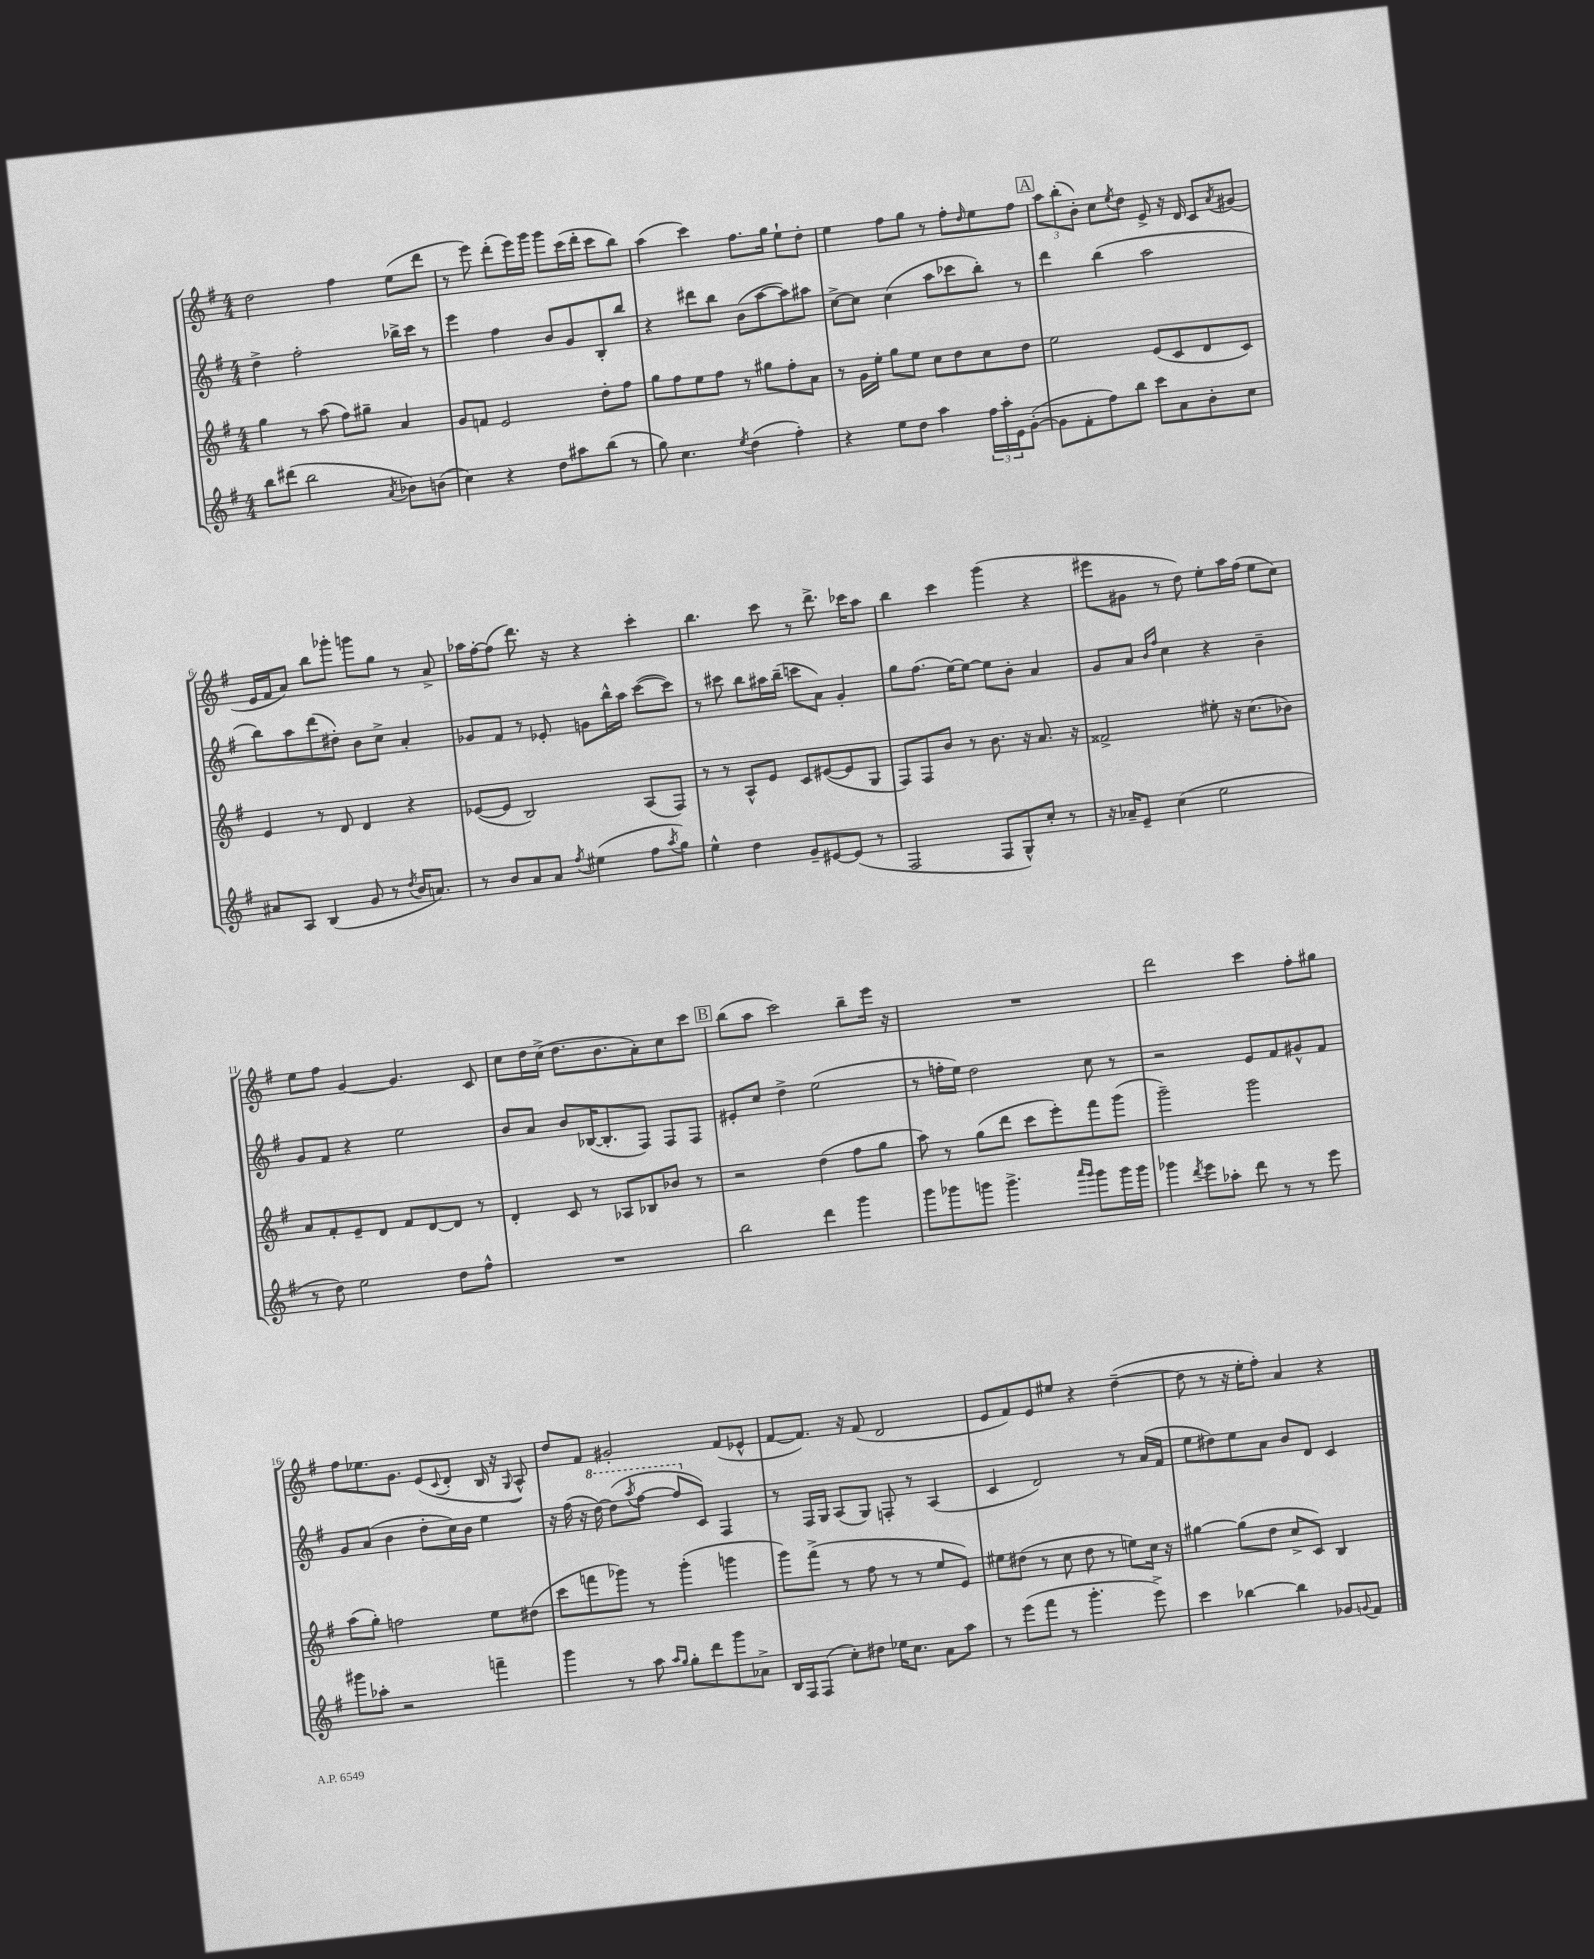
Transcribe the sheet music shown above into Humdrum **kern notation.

**kern	**kern	**kern	**kern
*staff4	*staff3	*staff2	*staff1
*clefG2	*clefG2	*clefG2	*clefG2
*k[f#]	*k[f#]	*k[f#]	*k[f#]
*M4/4	*M4/4	*M4/4	*M4/4
8bb\L	4gg\	4dd^\	2dd\
(8ddd#\J	.	.	.
2bb\	8r	2ff#'\	.
.	(8aa\	.	.
.	8ff#\L)	.	4ff#\
.	8gg#~\J	.	.
8qa/	.	.	.
8b-\L)	4a/	16bb-^\LL	(8ee\L
.	.	16ccc\JJ	.
(8b\J	.	8r	8ddd\J
=	=	=	=
4cc\)	8g/L	4eee\	8r
.	8f/J	.	8eee\)
4r	2e/	4ff#\	(8ddd'\L
.	.	.	16eee\L)
.	.	.	16ggg\JJ
8dd\L	.	8b/L	8ggg\L
8aa#\	.	8g/	(16ccc\L
.	.	.	16ddd'\JJ
(8bb\J	8dd'\L	8B'/	8ccc\L
8r	8ff#\J	8bb/J	8bb\J)
=	=	=	=
8gg\)	8gg\L	4r	(4aa\
4.cc\	8ff#\	.	.
.	8ee\	8ddd#\L	4ccc\)
.	8ff#\J	8bb\J	.
8qee/	.	.	.
(4dd\	8r	(8b\L	8.ff#\L
.	8gg#\L	[8aa\	.
.	.	.	16gg\Jk
4ff#'\)	8ff#'\	8aa\])	8ee`\L
.	8a\J	8aa#\J	8dd'\J
=	=	=	=
4r	8r	[8cc^\L	4ee\
.	16g\LL	8cc\]J	.
.	16ee'\JJ	.	.
8ee\L	8gg\L	(4cc\	8ff#\L
8dd\J	8ee\J	.	8gg\J
4aa\	8cc\L	8aa\L	8r
.	8dd\	8ccc-\	8ff#'\L
.	.	.	16qqdd/
24ff#\LL	8cc\	8bb'\J)	8ee\
24aa'\	.	.	.
24e\J	.	.	.
([8g'\J	8dd\J	8r	8ff#\J
=	=	=	=
8g\]L	2ee\	4ddd\	12aa\L
.	.	.	(12bb'\
8f#'\	.	.	.
.	.	.	12b'\J)
8ff#\)	.	(4bb\	8cc\L
.	.	.	8qee/
8bb\J	.	.	8dd\J
8ccc\L	(8e/L	2aa\	8e^/
8a\	8c/	.	16r
.	.	.	16d/
8b'\	8d/	.	8c/L
.	.	.	8qa/
8cc\J	8c/J)	.	(8g#/J
=	=	=	=
8a#/L	4e/	8bb\L)	16e/LL
.	.	.	16f#/J
8A/J	.	8aa\	8a/J)
(4B/	8r	(8ddd\	8bb\L
.	8d/	8dd#'\J)	8ggg-'\J
8g/	4d/	8b\L	8ggg\L
8r	.	8cc^\J	8gg\J
8qdd/	.	.	.
16b/LK	4r	4a'/	8r
8.a/J)	.	.	.
.	.	.	8a^/
=	=	=	=
8r	([8e-/L	8g-/L	16aa-\LL
.	.	.	[16ff#'\J
8b/L	8e-/]J	8f#/J	(8ff#\]J
8a/	2B/)	8r	8.ddd\)
8a/J	.	8e-'/	.
.	.	.	16r
8qff#/	.	.	.
(4ee#\	.	8g\L	4r
.	.	16bb^^\L	.
.	.	16aa\JJ	.
8ff#\L	(8A/L	([8ccc\L	4ccc'\
8qaa/	.	.	.
8gg\J)	8F#/J)	8ccc\]J)	.
=	=	=	=
4ee^^\	8r	8r	4.bb\
.	8r	8ccc#\	.
4dd\	8A^^/L	8bb\L	.
.	8e/J	16aa#\L	8ccc\
.	.	(16bb~\JJ	.
8g~/L	8c/L	8ccc\L	8r
[8e#/	([8e#/	8a\J)	8.ddd^\
(8e#/]J	8e#/]	4g'/	.
.	.	.	16ccc-\LK
8r	8G/J	.	8aa\J
=	=	=	=
2F#/	8F#/L)	8gg\L	4bb\
.	8F#/	(8.ff#\J	.
.	8b/J	.	4ccc\
.	.	[16ee\LK)	.
.	8r	8ee\_J	.
8F#/L	8.b\	8ee\]L	(4ggg\
8G^^/)	.	8b'\J	.
.	16r	.	.
8cc'/J	8.a/	4a/	4r
8r	.	.	.
.	16r	.	.
=	=	=	=
16r	2f##^/	8g/L	8eee#\L
16a-~/LK	.	.	.
8e~/J	.	8a/J	8g#\J
.	.	16qqb/LL	.
.	.	16qqff#/JJ	.
(4cc\	.	4cc\	8r
.	.	.	8dd\)
2ee\	8ee#'\	4r	8ee'\L
.	16r	.	16aa\L
.	(8.cc\L	.	(16ff#\JJ
.	.	4b~\	8ee\L
.	8b-\J)	.	8cc\J)
=	=	=	=
8r	8a/L	8g/L	8ee\L
8dd\)	8f#'/	8f#/J	8ff#\J
2ee\	8e~/	4r	[4g/
.	8d/J	.	.
.	8f#/L	2ee\	4.g/]
.	[8d/	.	.
8dd\L	8d/]J	.	.
8ff#^^\J	8r	.	8c/
=	=	=	=
1r	4d'/	8b/L	8cc\L
.	.	8a/J	16dd\L
.	.	.	(16cc^\JJ
.	8c/	8b/L	8.dd\L
.	8r	([16B-/K	.
.	.	8.B-'/]	8.b\
.	8A-/L	.	.
.	8B-/	8F#/J)	8a'\)
.	8b-/J	8F#/L	8cc\
.	8r	8F#/J	8ccc\J
=	=	=	=
2bb\	2r	8e#'/L	(8bb\L
.	.	8cc/J	8aa\J
.	.	4dd^\	2ccc\)
4ddd\	(4dd\	(2ee\	.
4ggg\	8ff#\L	.	8bb~\L
.	8gg\J	.	16eee\Jk
.	.	.	16r
=	=	=	=
8ggg\L	8aa\)	8r	1r
8ggg-\	8r	16ff'\LL	.
.	.	16ee\JJ)	.
8ggg\J	(8gg\L	2dd\	.
4.ggg^\	8ddd\J	.	.
.	8ccc\L	.	.
.	8eee'\)	.	.
16qqaaa/LL	.	.	.
16qqggg/JJ	.	.	.
8ggg\L	8fff#\	8cc\	.
16ggg\L	(8ggg\J	8r	.
16ggg\JJ	.	.	.
=	=	=	=
4ggg-\	2ggg~\)	2r	2ddd\
8qddd/	.	.	.
8eee\L	.	.	.
8aa-'\J	.	.	.
8ddd\	2ggg\	8e/L	4ccc\
8r	.	8f#/	.
8r	.	8g#^^/	8ff#'\L
8eee\	.	8f#/J	8gg#\J
=	=	=	=
8ggg#\L	(8aa\L	8g/L	8ff#\L
8aa-'\J	8gg'\J)	(8a/J	8.ee-\
2r	2ff\	4b\	.
.	.	.	8.g\J
.	.	8dd'\L	(8e/L
.	.	.	8qqc/
.	.	16cc\L)	8d'/J
.	.	16b\JJ	.
4fff~\	8ee\L	4ee\	16B/
.	.	.	16r
.	.	.	8qqG/
.	(8dd#\J	.	8A^^/)
=	=	=	=
4ggg\	8ccc\L	16r	8dd/L
.	.	(16ff#\	.
.	8fff\	16r	8f#/J
.	.	[16ddd\)	.
8r	8ggg-\J)	(8ddd\]L	2g#'/
.	.	8qaaa/	.
8aa\	8r	[8fff#\J	.
16qqaa/LL	.	.	.
16qqgg/JJ	.	.	.
8gg'\L	(4ggg-'\	8fff#/]L	.
8ddd\	.	8c/J)	.
8ggg\	4ggg\	4F#/	(8f#/L
8a-^\J	.	.	8e-^^/J
=	=	=	=
16B/LL	8ggg\L)	8r	[8f#/L
16F#/J	.	.	.
(8F#/J	(8fff#^\J	16F#/LL	8.f#/]J)
.	.	16G/JJ	.
8cc'\L)	8r	(8A/L	.
.	.	.	16r
8dd#\J	8ff#\	8G/J)	(8f#/
16ee-\LK	8r	8F'/	2d/
8.cc\J	.	.	.
.	8r	8r	.
8a\L	8ee/L	(4A/	.
8aa\J	8e/J)	.	.
=	=	=	=
8r	8ee#\L	4c/	8e/L
(8eee\L	(8dd#\J	.	8f#/)
8fff#\J	8r	2d/)	8e/
8r	8cc\	.	8ee#/J
4.ggg'\	8dd#\	.	4r
.	8r	.	.
.	8ee\L)	8r	([4dd~\
8eee^\)	16cc\Jk	(16a/LL	.
.	16r	16f#/JJ	.
=	=	=	=
4ccc\	[4gg#\	8ee\L	8dd\]
.	.	8dd#\)	8r
[4bb-\	(8gg#\]L	8ee\	16r
.	.	.	16ee'\LK
.	8dd\J	8a\J	8ff#'\J)
4bb-\]	8cc^/L	8b/L	4a/
.	8c/J)	8d/J	.
8g-/L	4B/	4c/	4r
8qqg/	.	.	.
8f#/J	.	.	.
==	==	==	==
*-	*-	*-	*-
